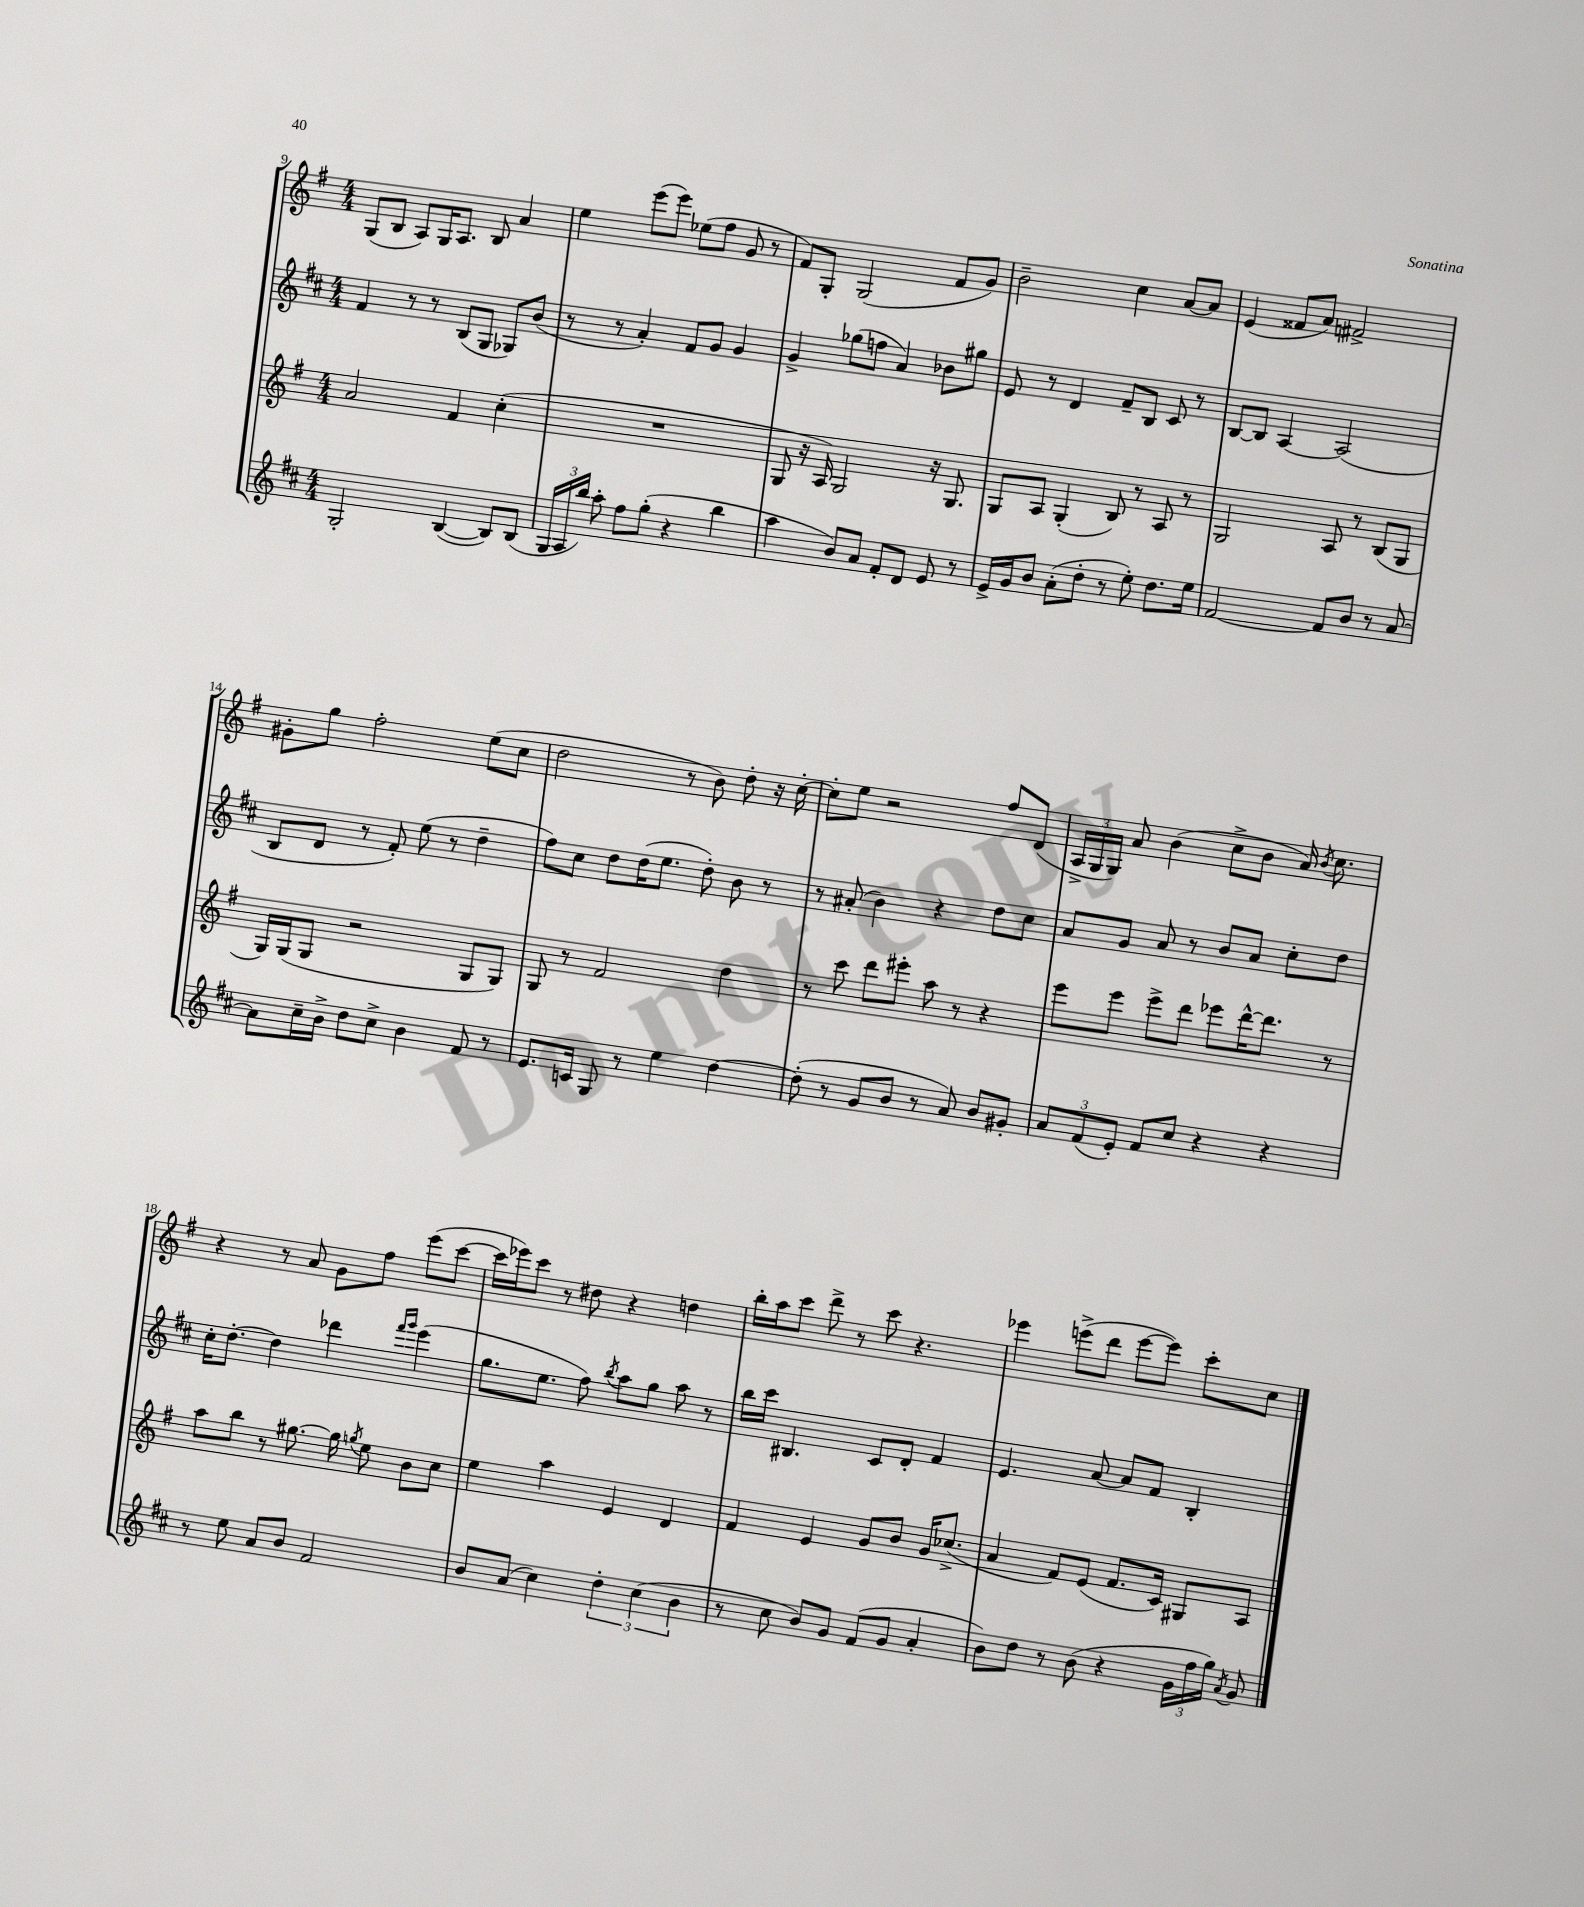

**kern	**kern	**kern	**kern
*part4	*part3	*part2	*part1
*staff4	*staff3	*staff2	*staff1
*clefG2	*clefG2	*clefG2	*clefG2
*k[f#c#]	*k[f#]	*k[f#c#]	*k[f#]
*M4/4	*M4/4	*M4/4	*M4/4
=9	=9	=9	=9
2G'/	2a/	4f#/	(8G/L
.	.	.	8B/J
.	.	8r	8A/L)
.	.	8r	16G/K
.	.	.	8.A/J
([4B/	4f#/	(8B/L	.
.	.	8G/J	8B/
8B/L])	(4cc'\	8G-X/L)	4a/
(8B/J	.	(8b/J	.
=10	=10	=10	=10
24G/LL	1r	8r	4ee\
24A/	.	.	.
24bb/JJ)	.	.	.
8aa'\	.	8r	.
8ff#\L	.	4a'/)	(8eee\L
(8gg'\J	.	.	8eee\J)
4r	.	8f#/L	(8ee-X\L
.	.	8g/J	8ff#\J
4bb\	.	4g/	8g/
.	.	.	8r
=11	=11	=11	=11
4aa\	8G/	4g^/	8f#/L)
.	16r	.	8G'/J
.	16A/)	.	.
8b/L)	2G/	(8gg-X\L	(2G/
8a/J	.	8ffn\J	.
8f#'/L	.	4a/)	.
8d/J	.	.	.
8e/	16r	8b-X\L	8f#/L
.	8.G/	.	.
8r	.	8gg#X\J	8g/J)
=12	=12	=12	=12
16e^/LL	8G/L	8e/	2b~\
16g/J	.	.	.
8b/J	8A/J	8r	.
(8a'\L	(4G'/	4d/	.
8dd'\J	.	.	.
8r	8B/)	8f#~/L	4cc\
8ee'\)	8r	8B/J	.
8.dd\L	8A/	8c#/	[8a/L
.	8r	8r	8a/J]
16ee\Jk	.	.	.
=13	=13	=13	=13
[2f#/	2G/	[8B/L	(4e/
.	.	8B/J]	.
.	.	[4A/	8f##X/L
.	.	.	8a/J)
8f#/L]	8A/	(2A/]	2f#X^/
8b/J	8r	.	.
8r	(8B/L	.	.
[8a/	8G/J	.	.
!!LO:LB:g=z
=14	=14	=14	=14
8a\L]	16G/LL)	8B/L	8g#X'\L
.	(16G/J	.	.
16cc#~\L	8G/J	8d/J	8gg\J
16b^\JJ	.	.	.
8dd\L	2r	8r	2ff#'\
8cc#^\J	.	8f#'/)	.
4b\	.	(8ee\	.
.	.	8r	.
8f#/	8G/L	4dd~\	(8ee\L
8r	8G/J)	.	8cc\J
=15	=15	=15	=15
8.e/L	8G/	8ff#\L)	2dd\
.	8r	8cc#\J	.
16cn/Jk	.	.	.
8G/	2f#/	8dd\L	.
8r	.	(16dd\K	.
.	.	8.ee\J	.
4ee\	.	.	8r
.	.	8dd'\)	8b\)
[4dd\	4dd\	8b\	8dd'\
.	.	8r	16r
.	.	.	[16cc'\
=16	=16	=16	=16
(8dd'\]	8r	8r	8cc'\L]
8r	8ccc\	(8a#X'/	8ee\J
8g/L	8ddd\L	4b\)	2r
8b/J	8eee#X'\J	.	.
8r	8aa\	4r	.
8a/)	8r	.	.
8b/L	4r	8dd\L	8ff#/L
8g#X'/J	.	8cc#\J	(8d/J
=17	=17	=17	=17
12a/L	8eee\L	8a/L	24A^/LL
.	.	.	24G/
(12f#/	.	.	24G/JJ)
.	8eee\J	8g/J	8a/
12e'/J)	.	.	.
8f#/L	8eee^\L	8a/	(4b\
8cc#/J	8ddd\J	8r	.
4r	8eee-X\L	8b/L	8cc^\L
.	[16ddd^^\K	8a/J	8b\J
.	8.ddd\J]	.	.
4r	.	8cc#'\L	16a/)
.	.	.	8qb/
.	.	.	8.cc\
.	8r	8dd\J	.
!!LO:LB:g=z
=18	=18	=18	=18
8r	8aa\L	16cc#'\KL	4r
.	.	[8.dd'\J	.
8ee\	8bb\J	.	.
8a/L	8r	4dd\]	8r
8b/J	[8.gg#X\	.	8a/
2f#/	.	4ddd-X\	8g\L
.	16gg#\]	.	.
.	8qggn/	.	.
.	8ee\	.	8ff#\J
.	.	16qqfff#/LL	.
.	.	16qqggg/JJ	.
.	8b\L	(4eee\	(8eee\L
.	8cc\J	.	[8ccc\J
=19	=19	=19	=19
8b/L	4ee\	8.gg\L	16ccc\LL]
.	.	.	16eee-X\J)
(8a/J	.	.	8ccc\J
.	.	8.ee\J	.
4cc#\)	4aa\	.	8r
.	.	8ff#\)	8dd#X\
.	.	8qbb/	.
6dd'\	4e/	8aa\L	4r
.	.	8gg\J	.
(6cc#\	.	.	.
.	4d/	8aa\	4ddn\
6b\	.	.	.
.	.	8r	.
=20	=20	=20	=20
8r	4f#/	16bb\LL	16bb'\LL
.	.	16ccc#\JJ	16aa\J
8cc#\	.	4.B#X/	8ccc\J
8b/L)	4e/	.	8ddd^\
8g/J	.	.	8r
(8f#/L	8g/L	8c#/L	8ccc\
8g/J	8b/J	8d'/J	4.r
4a'/	16g/KL	4f#/	.
.	(8.cc-X^/J	.	.
=21	=21	=21	=21
8b\L)	4a/	4.e/	4eee-X\
8dd\J	.	.	.
8r	8f#/L)	.	(8eeen^\L
(8b\	(8e/J	[8a/	8ddd\J
4r	8.f#/L	8a/L]	[8eee\L
.	.	8f#/J	8eee\J])
.	16c/Jk)	.	.
24g\LL	8G#X/L	4B'/	8ccc'\L
24ff#\	.	.	.
24gg\JJ)	.	.	.
8qa/	.	.	.
8g/	8A/J	.	8cc\J
==	==	==	==
*-	*-	*-	*-
